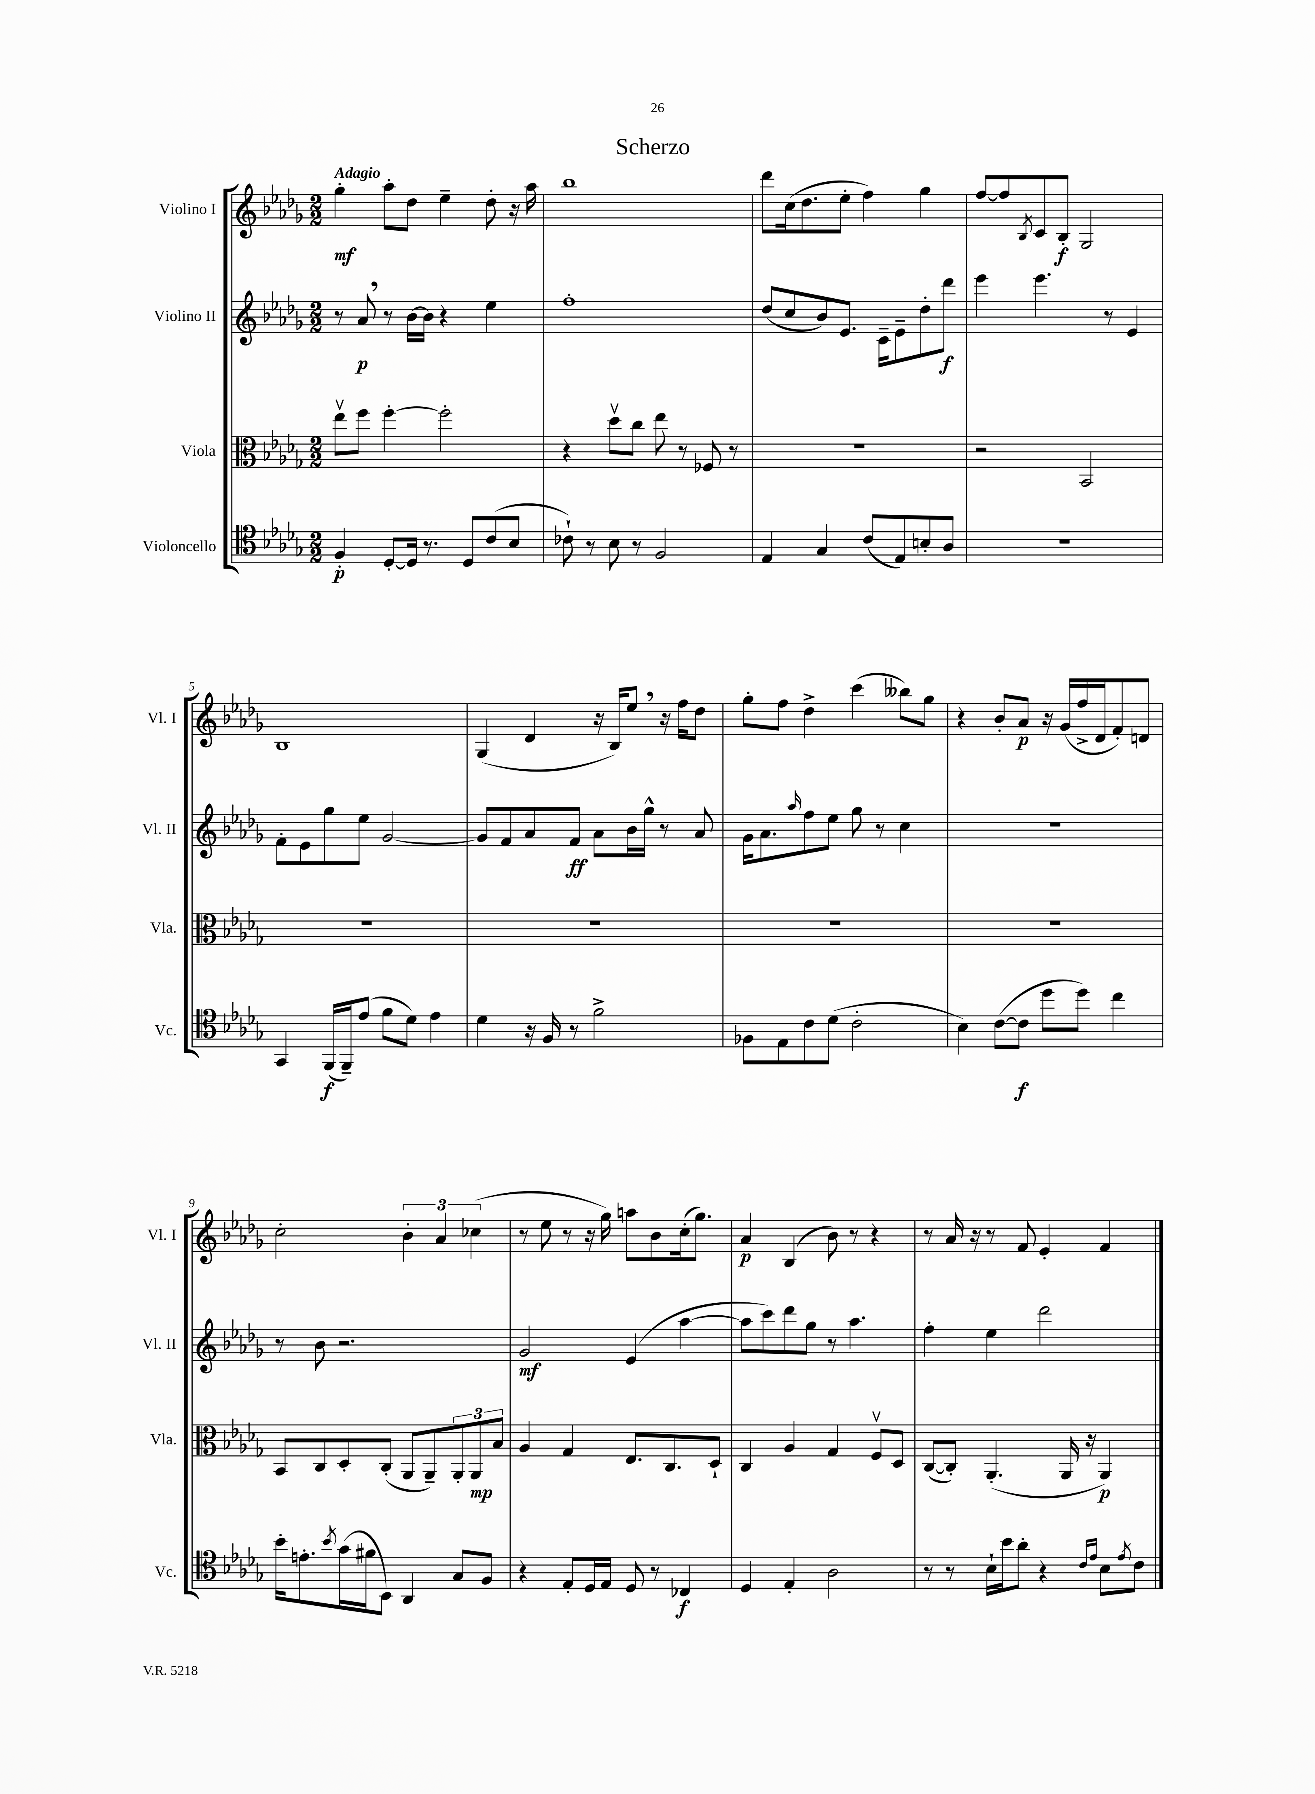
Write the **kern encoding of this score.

**kern	**kern	**kern	**kern
*staff4	*staff3	*staff2	*staff1
*clefC4	*clefC3	*clefG2	*clefG2
*k[b-e-a-d-g-]	*k[b-e-a-d-g-]	*k[b-e-a-d-g-]	*k[b-e-a-d-g-]
*M2/2	*M2/2	*M2/2	*M2/2
4F'	8ee-v	8r	4gg-'
.	8ff	8a-	.
[8D-'	[4ff'	8r	8aa-'
16D-]	.	[16b-	8dd-
8.r	.	16b-]	.
.	2ff']	4r	4ee-~
8D-	.	.	.
(8c	.	4ee-	8dd-'
8B-	.	.	16r
.	.	.	16aa-
=	=	=	=
8c-`)	4r	1ff'	1bb-
8r	.	.	.
8B-	8dd-v	.	.
8r	8cc	.	.
2F	8ee-	.	.
.	8r	.	.
.	8F-	.	.
.	8r	.	.
=	=	=	=
4E-	1r	(8dd-	8ddd-
.	.	8cc	(16cc
.	.	.	8.dd-
4G-	.	8b-)	.
.	.	8.e-	8ee-'
(8c	.	.	4ff)
.	.	16c~	.
8E-)	.	8e-~	.
8B'	.	8dd-'	4gg-
8A-	.	8ddd-	.
=	=	=	=
1r	2r	4eee-	[8ff
.	.	.	8ff]
.	.	.	8qB-
.	.	4.eee-	8c
.	.	.	8B-'
.	2BB-	.	2G-
.	.	8r	.
.	.	4e-	.
=	=	=	=
4GG-	1r	8f'	1B-
.	.	8e-	.
(16FF	.	8gg-	.
16FF~)	.	.	.
(8e-	.	8ee-	.
8f	.	[2g-	.
8d-)	.	.	.
4e-	.	.	.
=	=	=	=
4d-	1r	8g-]	(4G-
.	.	8f	.
16r	.	8a-	4d-
16F	.	.	.
8r	.	8f	.
2f^	.	8a-	16r
.	.	.	16B-)
.	.	16b-	8ee-
.	.	16gg-^^	.
.	.	8r	16r
.	.	.	16ff
.	.	8a-	8dd-
=	=	=	=
8F-	1r	16g-	8gg-'
.	.	8.a-	.
8E-	.	.	8ff
.	.	16qqaa-	.
8c	.	8ff	4dd-^
(8d-	.	8ee-	.
2c'	.	8gg-	(4ccc
.	.	8r	.
.	.	4cc	8bb--)
.	.	.	8gg-
=	=	=	=
4B-)	1r	1r	4r
([8c	.	.	8b-'
8c]	.	.	8a-
8dd-	.	.	16r
.	.	.	(16g-
8dd-)	.	.	16ff^
.	.	.	16d-
4cc	.	.	8f')
.	.	.	8d
=	=	=	=
16b-'	8BB-	8r	2cc'
8.e'	.	.	.
.	8C	8b-	.
8qb-	.	.	.
(16g-	8D-'	2.r	.
16f#	.	.	.
8BB-)	(8C'	.	.
4AA-	8AA-	.	6b-'
.	8AA-~)	.	.
.	.	.	6a-
8G-	12AA-'	.	.
.	12AA-	.	(6cc-
8F	.	.	.
.	12B-	.	.
=	=	=	=
4r	4A-	2g-	8r
.	.	.	8ee-
8E-'	4G-	.	8r
16D-	.	.	16r
16E-	.	.	16gg-)
8D-	8.E-	(4e-	8aa
8r	.	.	8b-
.	8.C	.	.
4C-	.	[4aa-	(16cc'
.	.	.	8.gg-)
.	8D-`	.	.
=	=	=	=
4D-	4C	8aa-]	4a-
.	.	8ccc)	.
4E-'	4A-	8ddd-	(4B-
.	.	8gg-	.
2A-	4G-	8r	8b-)
.	.	4.aa-	8r
.	8Fv	.	4r
.	8D-	.	.
=	=	=	=
8r	([8C	4ff'	8r
8r	8C'])	.	16a-
.	.	.	16r
16B-`	(4.AA-'	4ee-	8r
16b-	.	.	.
8a-'	.	.	8f
4r	.	2ddd-	4e-'
.	16AA-	.	.
.	16r	.	.
16qqc	.	.	.
16qqe-	.	.	.
8B-	4AA-)	.	4f
8qe-	.	.	.
8c	.	.	.
==	==	==	==
*-	*-	*-	*-
